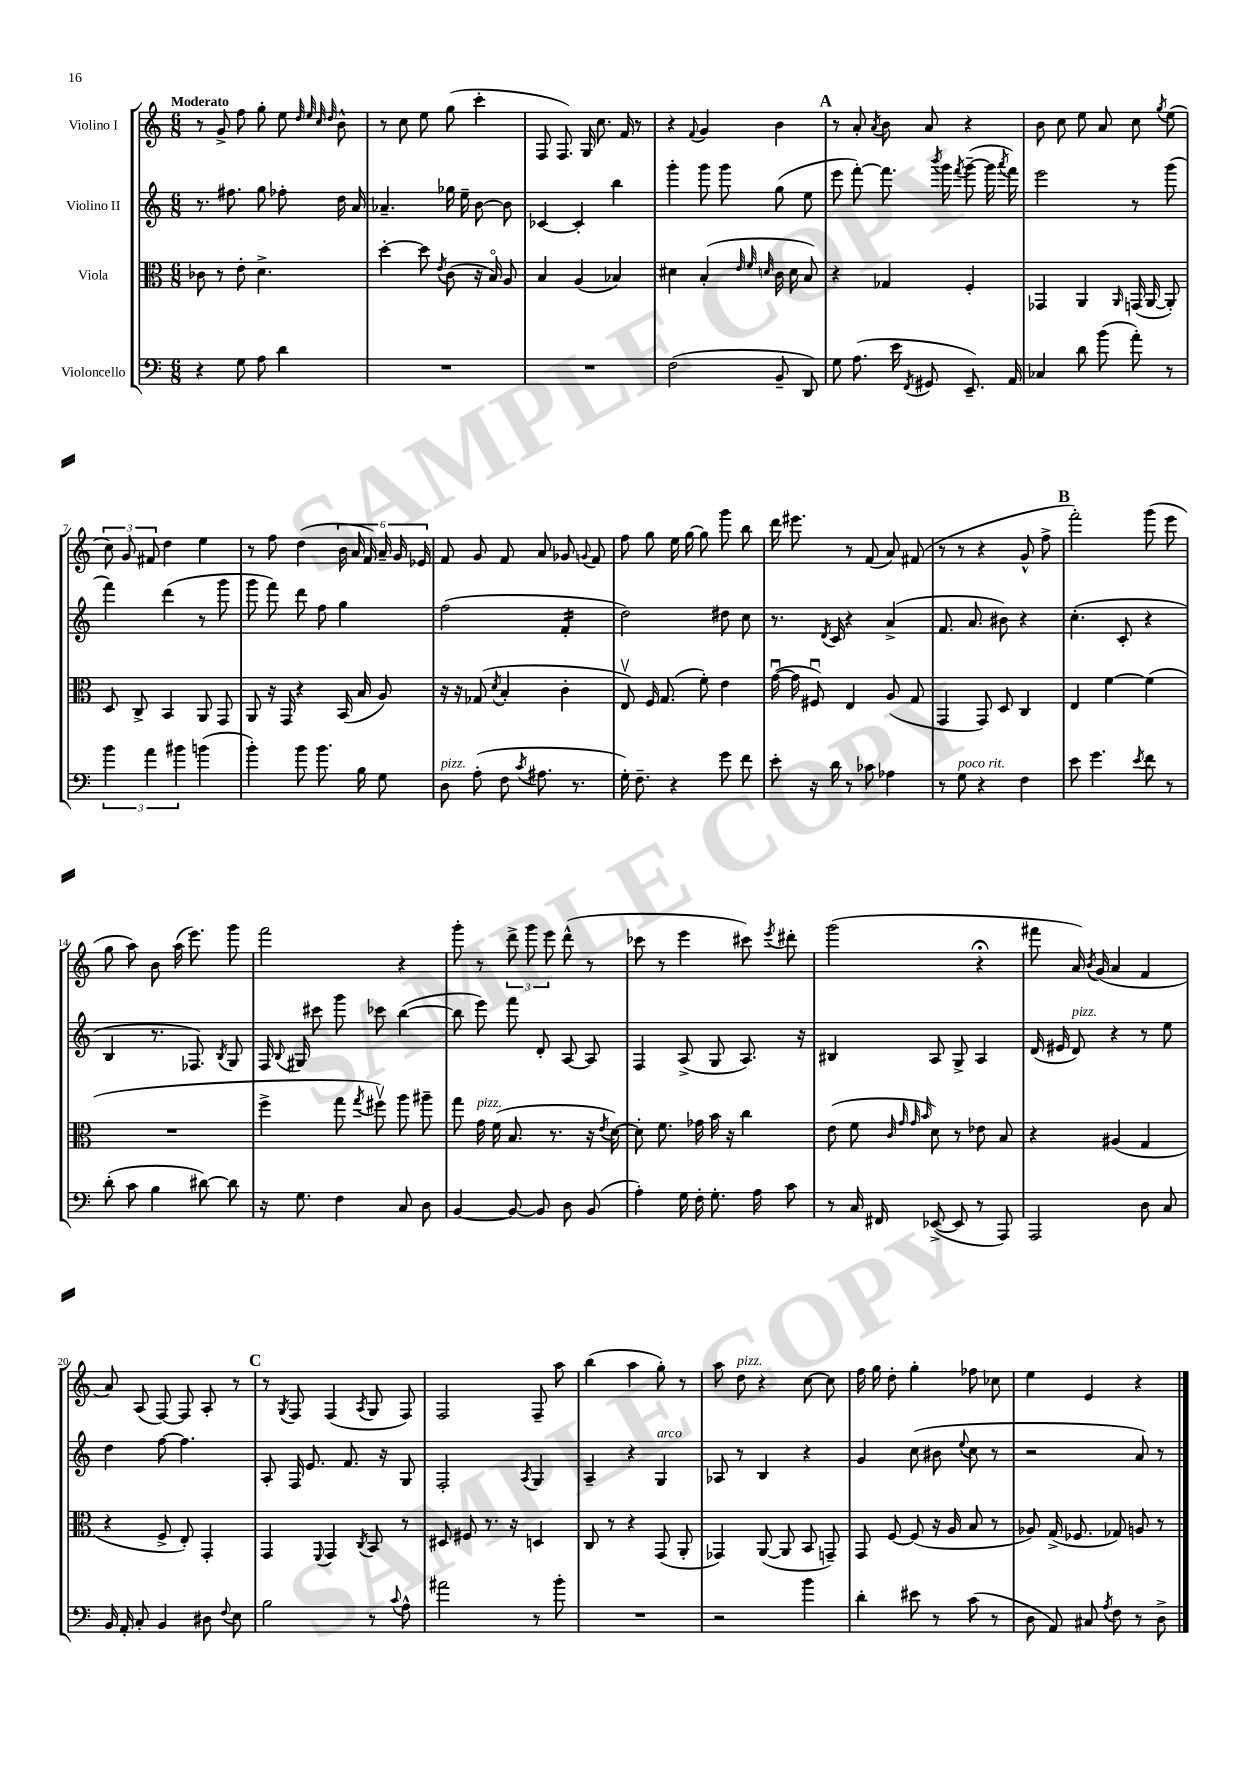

**kern	**kern	**kern	**kern
*staff4	*staff3	*staff2	*staff1
*clefF4	*clefC3	*clefG2	*clefG2
*k[]	*k[]	*k[]	*k[]
*M6/8	*M6/8	*M6/8	*M6/8
4r	8c-	8.r	8r
.	8r	.	8g^
.	.	8.ff#	.
8G	8e'	.	8ff
8A	4.d^	8gg	8gg'
4d	.	8ff-'	8ee
.	.	.	32qqdd
.	.	.	32qqee
.	.	.	32qqcc
.	.	.	32qqdd
.	.	16dd	8b^^
.	.	16a	.
=	=	=	=
2.r	[4dd'	4.a-~	8r
.	.	.	8cc
.	8dd]	.	8ee
.	8qe	.	.
.	(8c	16gg-	(8gg
.	.	16ee~	.
.	16r	[8b	4ccc'
.	16Bo)	.	.
.	8A	8b]	.
=	=	=	=
2.r	4B	[4c-	8F
.	.	.	8.F)
.	(4A	4c-']	.
.	.	.	16G
.	.	.	8.cc
.	4B-)	4bb	.
.	.	.	16f
.	.	.	8r
=	=	=	=
(2F	4d#	4ggg'	4r
.	.	.	8qqf
.	(4B'	8ggg	4g
.	.	8ggg	.
.	32qqe	.	.
.	32qqf	.	.
.	32qqd	.	.
8BB~	16c	(8gg	4b
.	16d	.	.
8DD)	8B)	8ee	.
=	=	=	=
8G	4r	8eee	8r
(8.A	.	[8fff')	8a'
.	.	.	8qa
.	4G-	8.fff]	8b
16e	.	.	.
8qFF	.	.	.
8GG#	.	.	8a
.	.	8qbbb	.
.	.	16ggg	.
.	.	8qfff	.
8.EE~)	4F'	([8ggg~	4r
.	.	16ggg]	.
.	.	8qaaa	.
16AA	.	16fff)	.
=	=	=	=
4C-	4GG-	2eee	8b
.	.	.	8cc
8d	4AA	.	8ee
(8b	.	.	8a
.	16qqAA	.	.
8a')	(16GG	8r	8cc
.	[16AA	.	.
.	.	.	8qgg
8r	8AA'])	(8ggg	(8ee
=	=	=	=
6b	8D	4fff)	12cc)
.	.	.	12g
.	8C^	.	.
6a	.	.	12f#
.	4BB	(4ddd	4dd
6b#	.	.	.
(4b	8AA	8r	4ee
.	8GG	8ggg	.
=	=	=	=
4b')	8AA	8ggg	8r
.	16r	8fff)	8ff
.	16GG	.	.
8b	4r	8ddd	(4dd
8.b	.	8ff	.
.	(16BB	4gg	24b
.	.	.	24a
16B	16B	.	.
.	.	.	24f)
8G	8A)	.	24a~
.	.	.	24g
.	.	.	24e-
=	=	=	=
8D	16r	(2ff	8f
.	16r	.	.
(8A'	(8G-	.	8g
.	8qd	.	.
8F	4B'	.	8f
8qc	.	.	.
8.A#	.	.	8a
.	4c'	4f'	8g-
8.r	.	.	.
.	.	.	8qqg
.	.	.	8f
=	=	=	=
16G')	8Ev)	2dd)	8ff
8.F~	.	.	.
.	16F	.	8gg
.	(8.G	.	.
4r	.	.	16ee
.	.	.	[16gg
.	8f')	.	8gg]
8g	4e	8dd#	8ggg
8f	.	8cc	8bb
=	=	=	=
8e'	([16gu	8.r	16ddd
.	16g]	.	8.eee#
16r	8F#u)	.	.
.	.	8qd	.
16d	.	16c	.
8r	4E	4r	8r
8c-	.	.	(8f
4A-	(8A	(4a^	8a)
.	8G	.	(8f#
=	=	=	=
8r	4GG	8.f	8r
8G	.	.	8r
.	.	8.a	.
4r	8GG)	.	4r
.	8D	8b#)	.
4F	4C	4r	8g^^
.	.	.	8ff^
=	=	=	=
8e	4E	(4.cc'	2fff')
4.g	.	.	.
.	[4f	.	.
.	.	8c'	.
8qe	.	.	.
8f	(4f]	4r	(8ggg
8r	.	.	8eee
=	=	=	=
(8d'	2.r	4B	8gg
8c	.	.	8aa)
4B	.	8.r	8b
.	.	.	(16aa
.	.	8.F-)	8.eee)
[8d#)	.	.	.
.	.	8qB	.
8d#]	.	8G	8ggg
=	=	=	=
16r	4ff^	16F	2fff
.	.	8qqB	.
8.G	.	16G#	.
.	.	8ccc#	.
4F	8gg	8ggg	.
.	8qgg	.	.
.	8ff#v)	8ccc-	.
8C	8aa	([4bb	4r
8D	8aa#~	.	.
=	=	=	=
[4BB	8gg	8bb]	8ggg'
.	16g	8eee)	8r
.	(16f	.	.
8BB_	8.B	8fff	12ddd^
.	.	.	12ggg
8BB]	.	8d'	.
.	.	.	12eee
.	8.r	.	.
8D	.	[8A	(8ddd^^
(8BB	16r	8A]	8r
.	8qe	.	.
.	[16d)	.	.
=	=	=	=
4A')	8d']	4F	8ccc-
.	8.f	.	8r
16G	.	(8A^	4eee
16F'	16g-	.	.
8.G'	16b	8G	.
.	16r	.	.
.	4cc	8.A)	8ccc#)
16A	.	.	.
.	.	.	8qeee
8c	.	.	8ddd#'
.	.	16r	.
=	=	=	=
8r	(8e	4B#	(2ggg
16C	8f	.	.
16FF#	.	.	.
.	32qqc	.	.
.	32qqg	.	.
.	32qqg	.	.
.	32qqb	.	.
([8EE-^	8d)	8A	.
8EE-]	8r	8G^	.
8r	8e-	4A	4r;
8AAA)	8B	.	.
=	=	=	=
2AAA	4r	(16d	8fff#
.	.	16e#	.
.	.	8d)	16a)
.	.	.	8qb
.	.	.	(16g
.	(4A#	4r	4a
8D	4G	8r	4f
8C	.	8ee	.
=	=	=	=
16BB	4r	4dd	8a)
16AA'	.	.	.
8C'	.	.	(8A
4BB	8F^	[8ff	[8F)
.	8E')	4.ff]	8F]
8D#	4GG'	.	8A'
8qqF	.	.	.
8E	.	.	8r
=	=	=	=
2B	4GG	8A'	8r
.	.	.	8qG
.	.	16F	8F
.	.	8.e	.
.	8qqFF	.	.
.	4GG	.	(4F
.	.	8.f	.
.	8qC	.	8qA
8r	8BB	.	8G
.	.	16r	.
8qqc	.	.	.
8A^^	8r	8G	8F)
=	=	=	=
2a#	8D#	2F'	2F
.	8F#	.	.
.	8.r	.	.
.	16r	.	.
.	.	8qA	.
8r	4D	4G	8F~
8b'	.	.	8aa
=	=	=	=
2.r	8C	4A~	(4bb
.	8r	.	.
.	4r	4r	4aa
.	(8GG	4G	8gg')
.	8AA'	.	8r
=	=	=	=
2r	4GG-)	8A-	8aa
.	.	8r	8dd
.	([8AA	4B	4r
.	8AA]	.	.
4b	8BB	4r	[8cc
.	8GG~)	.	8cc]
=	=	=	=
4d'	8GG	4g	16ff
.	.	.	16gg
.	[8F	.	8dd'
8e#	(8F]	(8cc	4gg'
8r	16r	8b#	.
.	16A	.	.
.	.	8qqee	.
(8c	8B	8cc	8ff-
8r	8r	8r	8cc-
=	=	=	=
8D	8A-)	2r	4ee
8AA)	(16G^	.	.
.	8.F-	.	.
8C#	.	.	4e
8qA	.	.	.
8F	8G-)	.	.
8r	8A	8a)	4r
8D^	8r	8r	.
==	==	==	==
*-	*-	*-	*-
